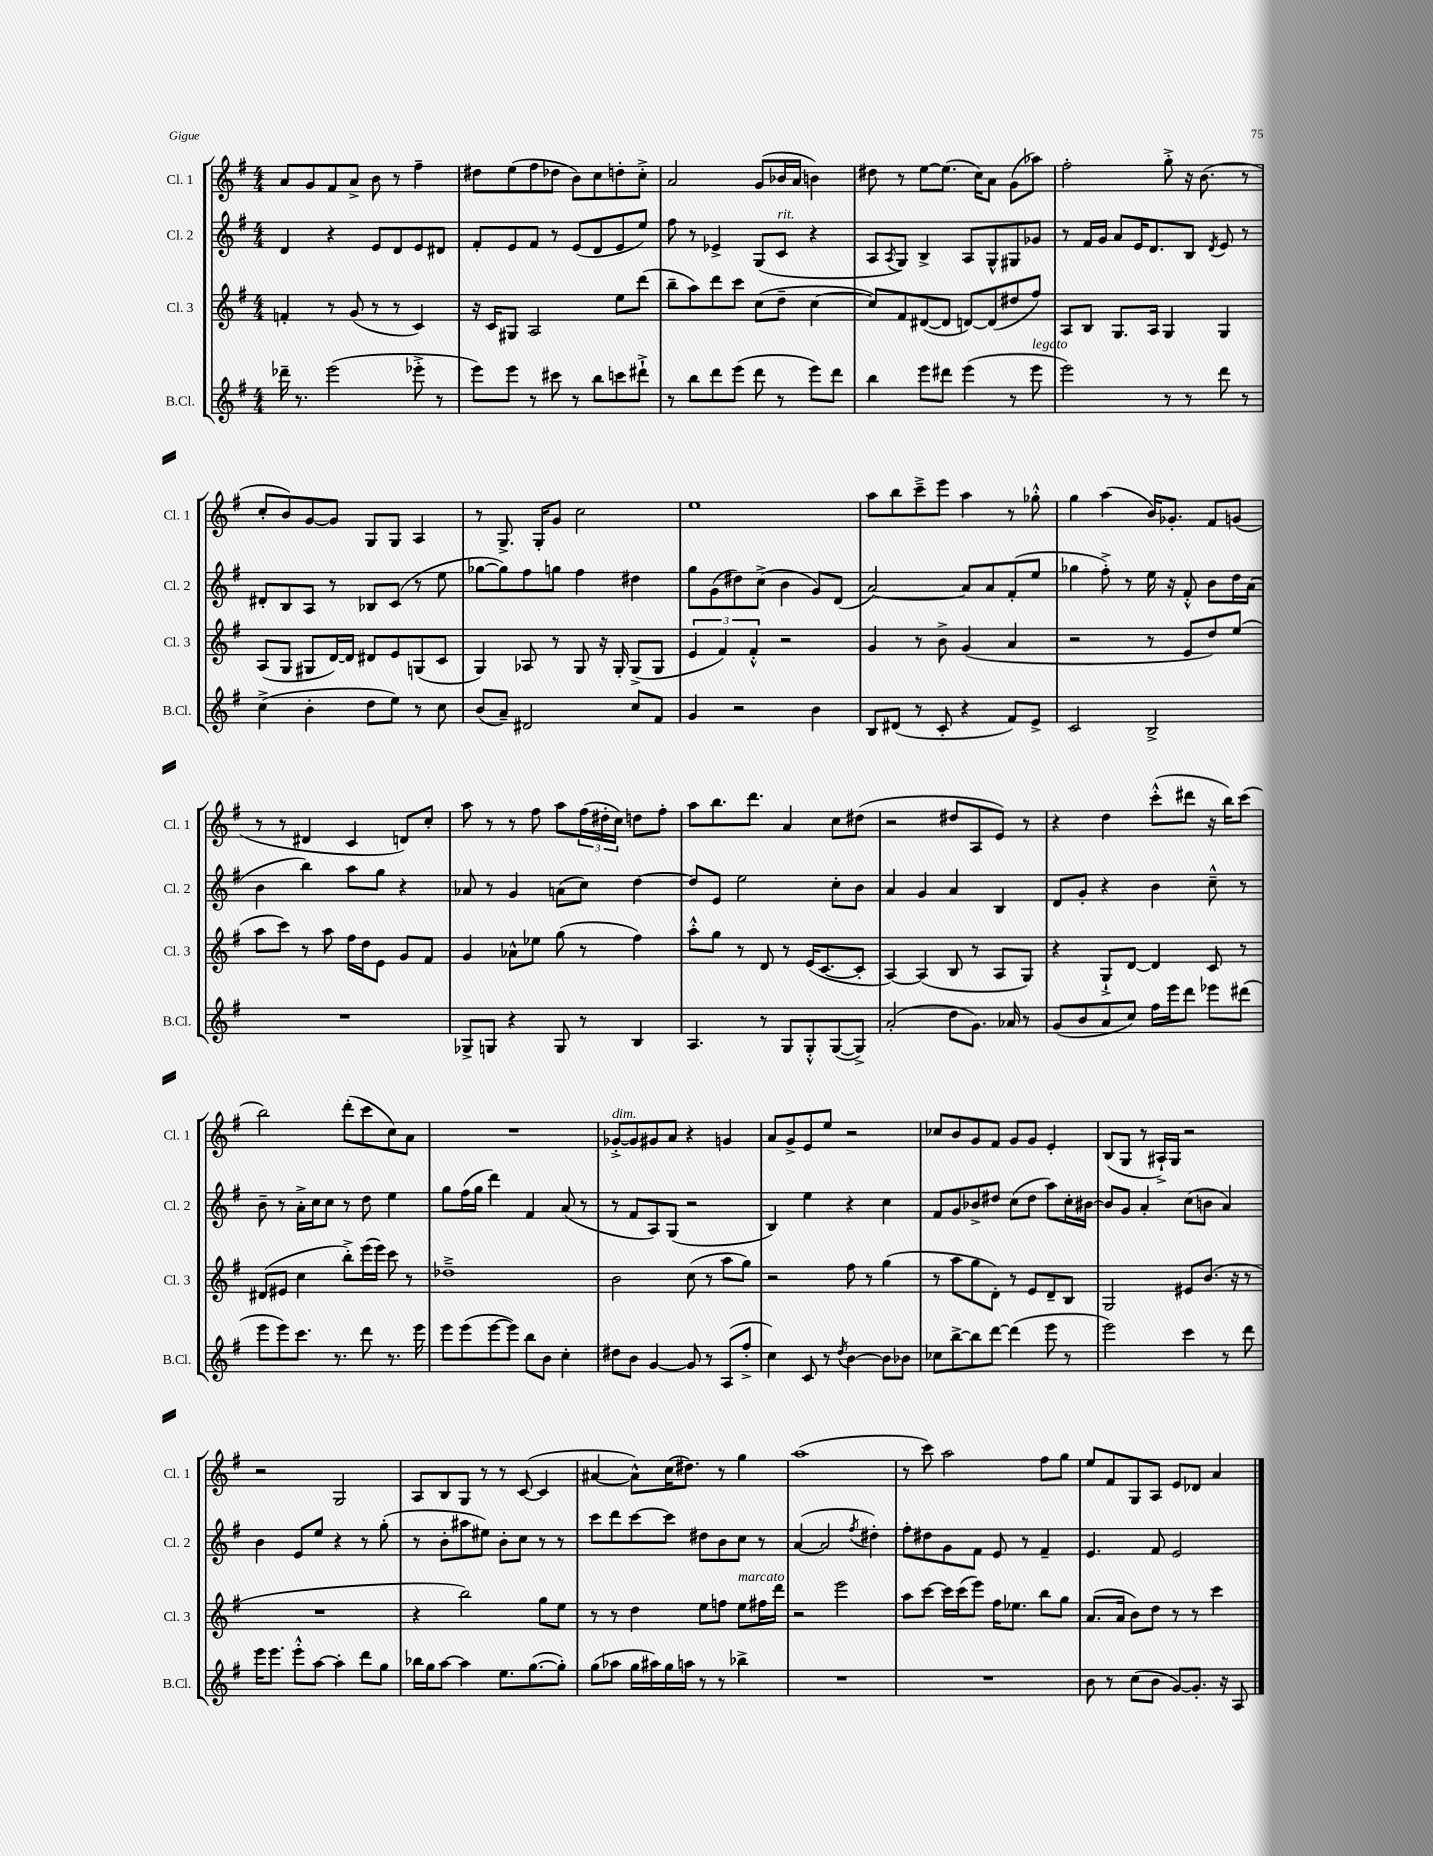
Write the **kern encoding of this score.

**kern	**kern	**kern	**kern
*part4	*part3	*part2	*part1
*staff4	*staff3	*staff2	*staff1
*I"B.Cl.	*I"Cl. 3	*I"Cl. 2	*I"Cl. 1
*I'B.Cl.	*I'Cl. 3	*I'Cl. 2	*I'Cl. 1
*clefG2	*clefG2	*clefG2	*clefG2
*k[f#]	*k[f#]	*k[f#]	*k[f#]
*M4/4	*M4/4	*M4/4	*M4/4
=49	=49	=49	=49
16ddd-X~\	4fn'/	4d/	8a/L
8.r	.	.	.
.	.	.	8g/
(2eee\	8r	4r	8f#/
.	(8g/	.	8a^/J
.	8r	8e/L	8b\
.	8r	8d/	8r
8eee-X'^\	4c/)	8e/	4ff#~\
8r	.	8d#X/J	.
=50	=50	=50	=50
8eee\L)	16r	8f#'/L	8dd#X\L
.	16c/KL	.	.
8eee\J	8G#X/J	8e/	(8ee\
8r	2A/	8f#/J	8ff#\
8ccc#X\	.	8r	8dd-X\J
8r	.	(8e/L	8b\L)
8bb\L	.	8d/	8cc\
8cccn\	8ee\L	8e/	8ddn'\
8ddd#X`^\J	(8ddd\J	8ee/J)	8cc'^\J
=51	=51	=51	=51
8r	8bb~\L	8ff#\	2a/
8bb\L	8aa\)	8r	.
8ddd\	8ddd\	4e-X^/	.
(8eee\J	8ccc\J	.	.
8ddd\	(8cc\L	(8G/L	(8g/L
!	!	!LO:TX:a:i:t=rit.	!
8r	8dd~\J	8c/J	16b-X/L
.	.	.	16a/JJ
8eee\L)	[4cc\	4r	4bn\)
8ddd\J	.	.	.
=52	=52	=52	=52
4bb\	8cc/L])	8A/L	8dd#X\
.	.	8qA/	.
.	8f#/	8G/J)	8r
8eee\L	([8d#X/	4B^/	[8ee\L
8ddd#X\J	8d#/J]	.	(8.ee\J]
(4eee\	[8dn/L)	8A/L	.
.	.	.	16cc\KL)
.	(8d/]	8G^^/	8a\J
8r	8dd#X/	8G#X/	(8g\L
!LO:TX:a:i:t=legato	!	!	!
8eee\	8ff#/J)	8g-X/J	8aa-X\J)
=53	=53	=53	=53
2eee\)	8A/L	8r	2ff#'\
.	8B/J	16f#/LL	.
.	.	16g/JJ	.
.	8.G/L	8a/L	.
.	.	16e/K	.
.	16A/Jk	8.d/	.
8r	4G/	.	8gg'^\
8r	.	8B/J	16r
.	.	.	(8.b\
.	.	8qd/	.
8ddd\	4G/	8e/	.
8r	.	8r	8r
!!LO:LB:g=z
=54	=54	=54	=54
(4cc^\	(8A/L	8d#X'/L	8cc'/L
.	8G/J	8B/	8b/)
4b'\	8G#X/L	8A/J	[8g/
.	[16d/L)	8r	8g/J]
.	16d/JJ]	.	.
8dd\L	8d#X/L	8B-X/L	8G/L
8ee\J)	8e/	(8c/J	8G/J
8r	(8Gn/	8r	4A/
8cc\	8c/J	8ee\	.
=55	=55	=55	=55
(8b/L	4G/)	[8gg-X\L	8r
8a~/J)	.	8gg-\])	8.G^/
2d#X/	8A-X/	8ff#\	.
.	.	.	16G'/KL
.	8r	8ggn\J	8g/J
.	8G/	4ff#\	2cc\
.	16r	.	.
.	16G'/	.	.
8cc/L	(8G^/L	4dd#X\	.
8f#/J	8G/J	.	.
=56	=56	=56	=56
4g/	6e/	8gg\L	1ee
.	.	(8g\	.
.	6f#/)	.	.
2r	.	8dd#X\)	.
.	6f#'^^/	.	.
.	.	(8cc^\J	.
.	2r	4b\	.
4b\	.	8g/L)	.
.	.	(8d/J	.
=57	=57	=57	=57
8B/L	4g/	[2a/)	8aa\L
(8d#X/J	.	.	8bb\
8r	8r	.	8ccc~^\
8c'/	8b^\	.	8eee\J
4r	(4g/	8a/L]	4aa\
.	.	8a/	.
8f#/L)	4a/	(8f#'/	8r
8e^/J	.	8ee/J	8gg-X'^^\
=58	=58	=58	=58
2c/	2r	4gg-X\	4gg\
.	.	8ff#'^\)	(4aa\
.	.	8r	.
2B^/	8r	16ee\	16b/KL)
.	.	16r	8.g-X'/J
.	8e/L	8f#'^^/	.
.	8dd/)	8b\L	8f#/L
.	(8ee/J	16dd\L	(8gn/J
.	.	(16a\JJ	.
!!LO:LB:g=z
=59	=59	=59	=59
1r	8aa\L	4b\	8r
.	8ccc\J)	.	8r
.	8r	4bb\)	4d#X/
.	8aa\	.	.
.	16ff#\LL	8aa\L	4c/
.	16dd\J	.	.
.	8e\J	8gg\J	.
.	8g/L	4r	8dn/L)
.	8f#/J	.	8cc'/J
=60	=60	=60	=60
8G-X^/L	4g/	8a-X/	8aa\
8Gn/J	.	8r	8r
4r	8a-X^^\L	4g/	8r
.	8ee-X\J	.	8ff#\
8G/	(8gg\	(8an\L	8aa\L
8r	8r	8cc\J)	(24ff#\L
.	.	.	24dd#X'\
.	.	.	24cc\JJ)
4B/	4ff#\)	[4dd\	8ddn\L
.	.	.	8ff#'\J
=61	=61	=61	=61
4.A/	8aa'^^\L	8dd/L]	8aa\L
.	8gg\J	8e/J	8.bb\
.	8r	2ee\	.
.	.	.	8.ddd\J
8r	8d/	.	.
8G/L	8r	.	4a/
8G'^^/	(16e/KL	.	.
.	[8.c/	.	.
([8G/	.	8cc'\L	8cc\L
8G^/J])	8c'/J]	8b\J	(8dd#X\J
=62	=62	=62	=62
(2a'/	[4A/)	4a/	2r
.	(4A/]	4g/	.
8dd\L	8B/	4a/	8dd#X/L
8.g\J)	8r	.	8A/
.	8A/L	4B/	8e/J)
16a-X/	.	.	.
8r	8G/J)	.	8r
=63	=63	=63	=63
(8g/L	4r	8d/L	4r
8b/	.	8g'/J	.
8a/	8G`^/L	4r	4dd\
8cc/J)	[8d/J	.	.
16ff#\LL	4d/]	4b\	(8ccc'^^\L
16eee\J	.	.	.
8ddd\J	.	.	8ddd#X\J
8eee-X\L	8c/	8cc~^^\	16r
.	.	.	16bb\KL)
(8ddd#X\J	8r	8r	(8ccc\J
!!LO:LB:g=z
=64	=64	=64	=64
8eee\L	(8d#X/L	8b~\	2bb\)
8eee\)	8e#X/J	8r	.
8.ccc\J	4cc\	16a'^\LL	.
.	.	16cc\J	.
.	.	8cc\J	.
8.r	.	.	.
.	8bb'^\L)	8r	(8ddd'\L
8ddd\	(16eee\L	8dd\	8ccc\
.	16eee\JJ)	.	.
8.r	8ccc\	4ee\	8cc\)
.	8r	.	8a\J
16eee\	.	.	.
=65	=65	=65	=65
8eee\L	1dd-X~^	8gg\L	1r
(8eee\	.	(16ff#\L	.
.	.	16gg\JJ	.
[8eee\	.	4ddd\)	.
8eee\J])	.	.	.
8bb\L	.	4f#/	.
8b\J	.	.	.
4cc'\	.	(8a/	.
.	.	8r	.
=66	=66	=66	=66
!	!	!	!LO:TX:a:i:t=dim.
8dd#X\L	2b\	8r	[8g-X'^/L
8b\J	.	8f#/L	8g-/]
[4g/	.	8A/)	8g#X/
.	.	(8G/J	8a/J
8g/]	(8cc\	2r	4r
8r	8r	.	.
(8A/L	8aa\L	.	4gn/
8ff#'^/J	8gg\J)	.	.
=67	=67	=67	=67
4cc\)	2r	4B/)	8a/L
.	.	.	8g^/
8c/	.	4ee\	8e/
8r	.	.	8ee/J
8qdd/	.	.	.
[4b\	8ff#\	4r	2r
.	8r	.	.
8b\L]	(4gg\	4cc\	.
8b-X\J	.	.	.
=68	=68	=68	=68
8cc-X\L	8r	8f#/L	8cc-X/L
[8bb^\	8aa\L	8g/	8b/
8bb\]	8gg\	8b-X^/	8g/
[8ddd\J	8d'\J)	8dd#X/J	8f#/J
(4ddd\]	8r	(8cc\L	8g/L
.	8e/L	8dd#\J	8g/J
8eee\	8d~/	8aa\L)	4e'/
8r	8B/J	16cc'\L	.
.	.	[16b#X\JJ	.
=69	=69	=69	=69
2eee\)	2G/	8b#/L]	(8B/L
.	.	8g/J	8G/J
.	.	4a'/	8r
.	.	.	16A#X`^/LL)
.	.	.	16G/JJ
4ccc\	8e#X/L	(8cc\L	2r
.	(8.b/J	8bn\J	.
8r	.	4a/)	.
.	16r	.	.
8ddd\	8r	.	.
!!LO:LB:g=z
=70	=70	=70	=70
16eee\KL	1r	4b\	2r
8.eee\J	.	.	.
8eee'^^\L	.	8e/L	.
[8aa\J	.	8ee/J	.
4aa'\]	.	4r	2G/
8ddd\L	.	8r	.
8gg\J	.	(8gg'\	.
=71	=71	=71	=71
16bb-X\LL	4r	8r	8A/L
16gg\J	.	.	.
[8aa\J	.	8b'\L	8B/
4aa\]	2bb\)	8aa#X\	8G/J
.	.	8ee#X\J)	8r
8.ee\L	.	8b'\L	8r
.	.	8cc\J	([8c/
([8.gg\	.	.	.
.	8gg\L	8r	4c/]
8gg'\J])	8ee\J	8r	.
=72	=72	=72	=72
(8gg\L	8r	8ccc\L	[4a#X/
8aa-X\J	8r	8ddd\	.
16gg\LL	4dd\	[8ccc\	8a#^^\L])
16aa#X\)	.	.	.
16gg\	.	8ccc\J]	(16cc\K
16aan\JJ	.	.	8.dd#X\J)
8r	8ee\L	8dd#X\L	.
8r	8ffn\J	8b\	8r
!	!LO:TX:a:i:t=marcato	!	!
4bb-X^\	8ee\L	8cc\J	4gg\
.	16ff#X\L	8r	.
.	16ddd\JJ	.	.
=73	=73	=73	=73
1r	2r	([4a/	(1aa
.	.	2a/]	.
.	2eee\	.	.
.	.	8qff#/	.
.	.	4dd#X'\)	.
=74	=74	=74	=74
1r	8aa\L	8ff#'\L	8r
.	[8ccc\J	8dd#X\	8ccc\)
.	16ccc\LL]	8g\	2aa\
.	(16ccc\J	.	.
.	8eee\J)	8f#\J	.
.	16ff#\KL	8e/	.
.	8.ee-X\J	.	.
.	.	8r	.
.	8bb\L	4f#~/	8ff#\L
.	8gg\J	.	8gg\J
=75	=75	=75	=75
8b\	(8.a/L	4.e/	8ee/L
8r	.	.	8f#/
.	16a/Jk	.	.
(8cc\L	8b\L)	.	8G/
8b\J	8dd\J	8f#/	8A/J
[8g/L)	8r	2e/	8e/L
8.g'/J]	8r	.	8d-X/J
.	4ccc\	.	4a/
16r	.	.	.
8A/	.	.	.
==	==	==	==
*-	*-	*-	*-
